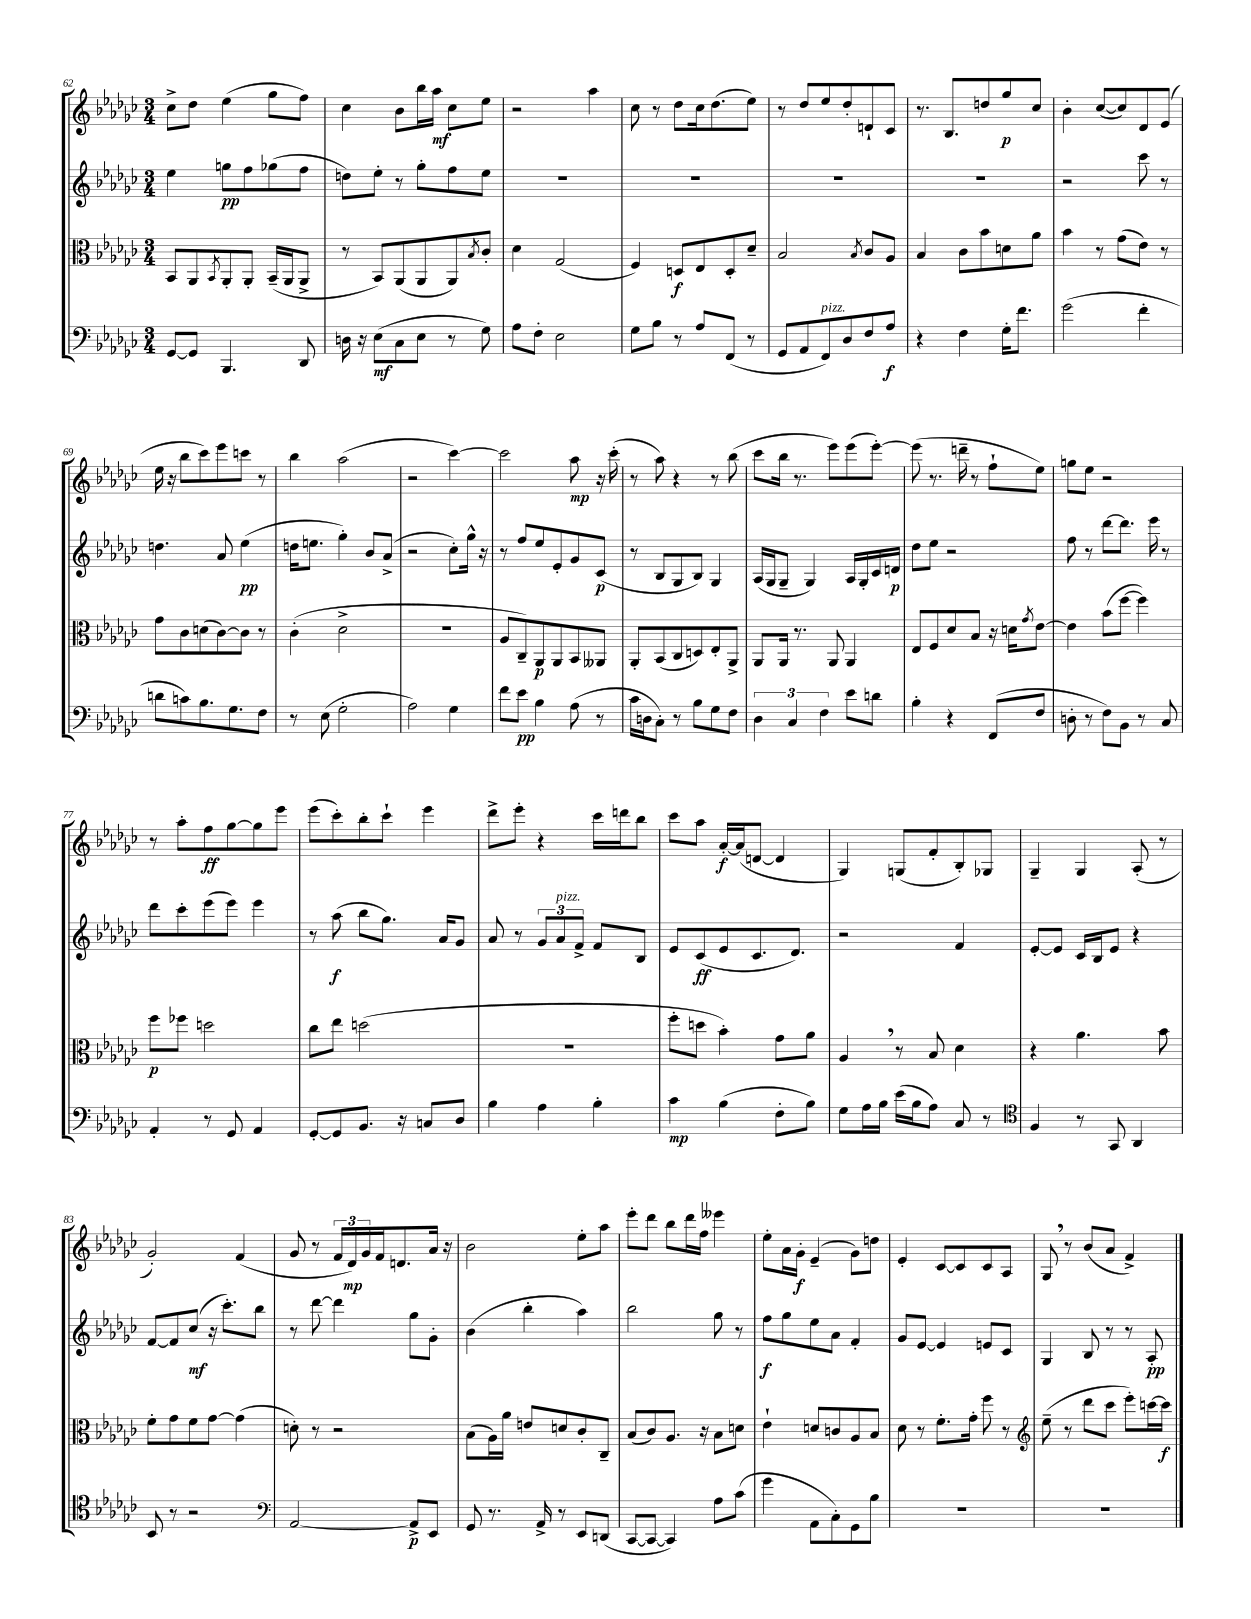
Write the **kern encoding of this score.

**kern	**kern	**kern	**kern
*staff4	*staff3	*staff2	*staff1
*clefF4	*clefC3	*clefG2	*clefG2
*k[b-e-a-d-g-c-]	*k[b-e-a-d-g-c-]	*k[b-e-a-d-g-c-]	*k[b-e-a-d-g-c-]
*M3/4	*M3/4	*M3/4	*M3/4
[8GG-	8BB-	4ee-	8cc-^
8GG-]	8AA-	.	8dd-
.	8qBB-	.	.
4.BBB-	8AA-'	8gg	(4ee-
.	8AA-'	8ff	.
.	(16BB-~	(8gg-	8gg-
.	16AA-	.	.
8DD-	8AA-^	8ff	8ff)
=	=	=	=
16D	8r	8dd)	4cc-
16r	.	.	.
(8E-	8BB-)	8ee-'	.
8C-	(8AA-	8r	8b-
8E-	8AA-	8gg-'	16bb-
.	.	.	16aa-
8r	8AA-)	8ff	8cc-
.	8qB-	.	.
8G-)	8c-'	8ee-	8ee-
=	=	=	=
8A-	4d-	2.r	2r
8F'	.	.	.
2E-	(2G-	.	.
.	.	.	4aa-
=	=	=	=
8G-	4F)	2.r	8cc-
8B-	.	.	8r
8r	8D	.	8dd-
8A-	8E-	.	16cc-
.	.	.	(8.dd-
(8FF	8D'	.	.
8r	8d-~	.	8ee-)
=	=	=	=
8GG-	2B-	2.r	8r
8AA-	.	.	8dd-
8FF)	.	.	8ee-
8D-	.	.	8dd-'
.	8qB-	.	.
8F	8c-	.	8d`
8A-	8A-	.	8c-
=	=	=	=
4r	4B-	2.r	8.r
.	.	.	8.B-
4F	8c-	.	.
.	8b-	.	8dd
16G-'	8d	.	8gg-
8.f	.	.	.
.	8a-	.	8cc-
=	=	=	=
(2g-	4b-	2r	4b-'
.	8r	.	([8cc-
.	(8g-	.	8cc-])
4f'	8e-)	8ccc-	8d-
.	8r	8r	(8e-
=	=	=	=
8d	8g-	4.dd	16ee-
.	.	.	16r
8c)	8c-	.	8bb-
8.B-	(8d	.	8ccc-)
.	[8c-)	8a-	8eee-
8.G-	.	.	.
.	8c-]	(4ee-	8ccc
8F	8r	.	8r
=	=	=	=
8r	(4c-'	16dd	4bb-
.	.	8.ee	.
(8E-	.	.	.
2G-'	2d-^	4gg-')	(2aa-
.	.	8b-	.
.	.	(8a-^	.
=	=	=	=
2A-)	2.r	2r	2r
4G-	.	8cc-')	[4ccc-)
.	.	16gg-^^	.
.	.	16r	.
=	=	=	=
8f	8A-	8r	2ccc-]
8e-	8C-~)	8ff	.
4B-	8AA-	8ee-	.
.	8AA-	8e-'	.
(8A-	8BB-	8g-	8aa-
8r	8AA--	(8c-	16r
.	.	.	(16ccc-'
=	=	=	=
16c-	8AA-'	8r	8r
16D	.	.	.
8C-')	(8BB-	8B-	8aa-)
8r	8C-	8G-	4r
8B-	8D)	8B-)	.
8G-	8E-'	4G-	8r
8F	8AA-^	.	(8bb-
=	=	=	=
6D-	8AA-	(16A-	8ccc-
.	.	16G-	.
.	16AA-	8G-~	16bb-
6C-	.	.	.
.	8.r	.	8.r
.	.	4G-)	.
6F	.	.	.
.	8AA-	.	8eee-)
8e-	4AA-	16A-	(8eee-
.	.	16G-'	.
8d	.	16c-	[8eee-')
.	.	16d	.
=	=	=	=
4B-'	8E-	8dd-	(8eee-]
.	8F	8ee-	8.r
4r	8d-	2r	.
.	.	.	16ddd~
.	8B-	.	8r
(8FF	16r	.	8ff`
.	16d	.	.
.	8qg-	.	.
8F	[8e-	.	8ee-)
=	=	=	=
8D'	4e-]	8ff	8gg
8r	.	8r	8ee-
8F)	(8b-	[8ddd-	2r
8BB-	[8ff	8.ddd-]	.
8r	4ff])	.	.
.	.	16eee-	.
8C-	.	8r	.
=	=	=	=
4AA-'	8ff	8ddd-	8r
.	8ff-	8ccc-'	8aa-'
8r	2dd	(8eee-	8ff
8GG-	.	8eee-)	[8gg-
4AA-	.	4eee-	8gg-]
.	.	.	8eee-
=	=	=	=
[8GG-'	8cc-	8r	(8eee-
8GG-]	8ee-	(8aa-	8ccc-')
8.BB-	(2dd	8bb-	8bb-'
.	.	8.gg-)	8ccc-`
16r	.	.	.
8C	.	.	4eee-
.	.	16a-	.
8D-	.	8g-	.
=	=	=	=
4B-	2.r	8a-	8ddd-^
.	.	8r	8eee-'
4A-	.	12g-	4r
.	.	12a-	.
.	.	12f^	.
4B-'	.	8f	16ccc-
.	.	.	16ddd
.	.	8B-	8bb-
=	=	=	=
4c-	8ff'	8e-	8ccc-
.	8dd	(8c-	8aa-
(4B-	4b-')	8e-	[16a-'
.	.	.	(16a-]
.	.	8.c-	[8d
8F'	8g-	.	4d]
.	.	8.d-)	.
8B-)	8a-	.	.
=	=	=	=
8G-	4A-	2r	4G-)
16A-	.	.	.
16B-	.	.	.
(16e-	8r	.	(8G
16B-	.	.	.
8A-)	8B-	.	8f'
8C-	4d-	4f	8B-')
8r	.	.	8G-
=	=	=	=
*clefC4	*	*	*
4F	4r	[8e-'	4G-~
.	.	8e-]	.
8r	4.a-	16c-	4G-
.	.	16B-	.
8GG-	.	8e-	.
4AA-	.	4r	(8A-'
.	8b-	.	8r
=	=	=	=
8BB-	8f'	[8f	2g-')
8r	8g-	8f]	.
2r	8f	(8cc-	.
.	[8g-	16r	.
.	.	8.ccc-')	.
.	(4g-]	.	(4f
.	.	8bb-	.
=	=	=	=
*clefF4	*	*	*
[2AA-	8d')	8r	8g-
.	8r	[8ddd-	8r
.	2r	4ddd-]	24f
.	.	.	24d-)
.	.	.	24g-
.	.	.	16f
.	.	.	8.d
8AA-^]	.	8gg-	.
8EE-	.	8g-'	16a-
.	.	.	16r
=	=	=	=
8GG-	(8B-	(4b-	2b-
8.r	16A-)	.	.
.	16a-	.	.
.	8e	4bb-'	.
16AA-^	.	.	.
8r	8d	.	.
8EE-	8c-'	4aa-)	8ee-'
(8DD	8C-~	.	8aa-
=	=	=	=
[8CC-	(8B-	2bb-	8eee-'
8CC-_	8c-)	.	8ddd-
4CC-])	8.A-	.	8bb-
.	.	.	16ddd-
.	16r	.	16ff
8A-	8B-	8gg-	4eee--
(8c-	8d	8r	.
=	=	=	=
4g-	4e-`	8ff	8ee-'
.	.	8gg-	16a-
.	.	.	16g-'
8AA-	8d	8ee-	(4e-~
8C-')	8c	8a-	.
8GG-	8A-	4f'	8g-)
8B-	8B-	.	8dd
=	=	=	=
2.r	8d-	8g-	4e-'
.	8r	[8e-	.
.	8.f'	4e-]	[8c-
.	.	.	8c-]
.	16g-'	.	.
.	8ff	8e	8c-
.	8r	8c-	8A-
=	=	=	=
*	*clefG2	*	*
2.r	(8ee-~	4G-	8G-
.	8r	.	8r
.	8ddd-	8B-	(8b-
.	8ccc-	8r	8a-
.	8eee-')	8r	4f^)
.	[16ccc	8A-'	.
.	16ccc]	.	.
==	==	==	==
*-	*-	*-	*-
